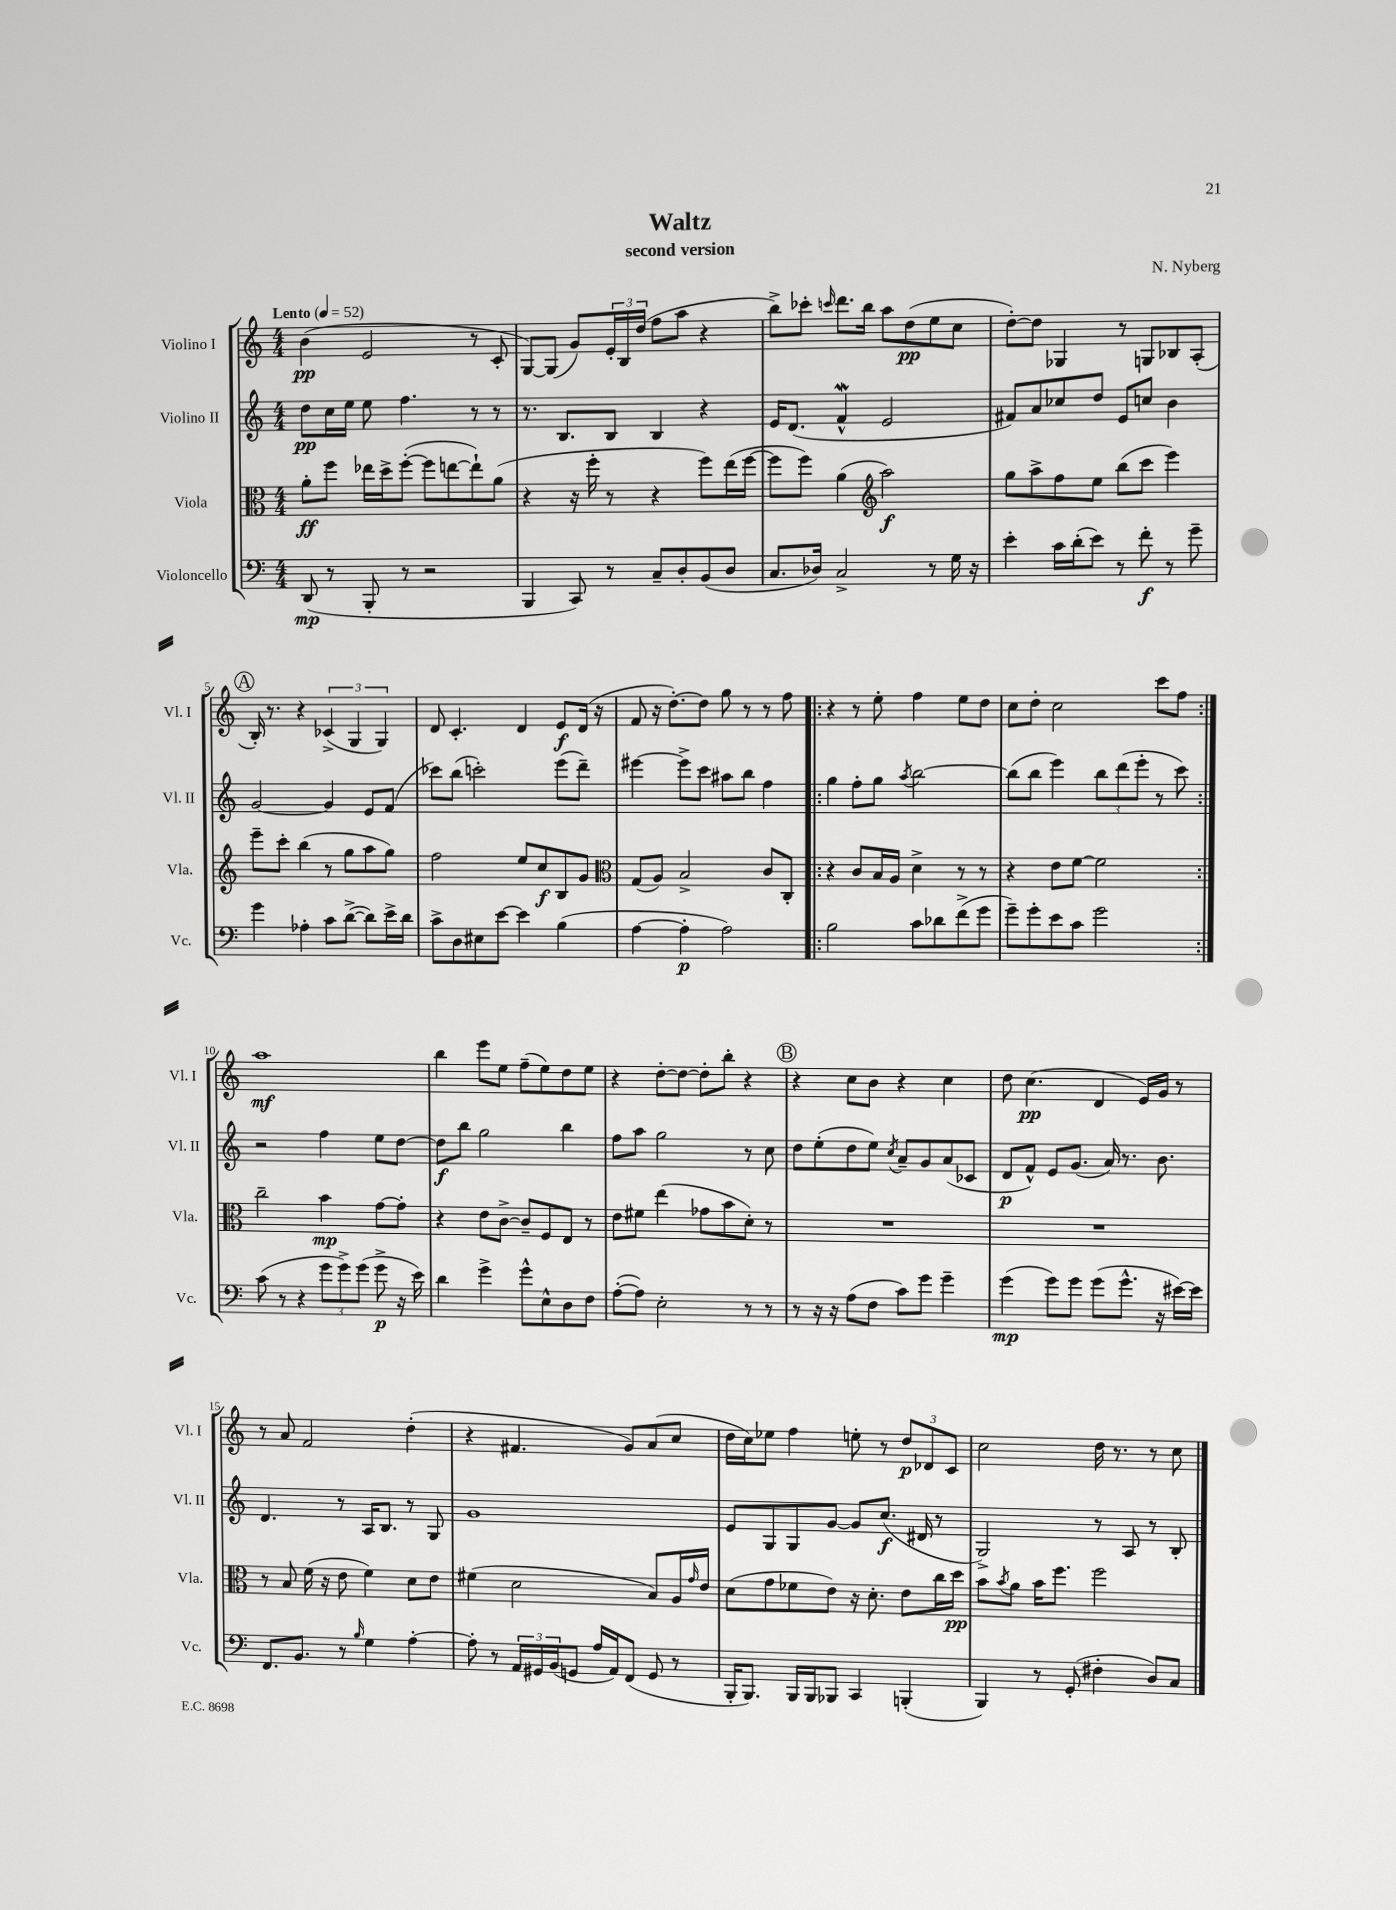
\header { title = "Waltz" composer = "N. Nyberg" subtitle = "second version" }
<<
\new StaffGroup <<
\new Staff = "s0" \with { instrumentName = "Violino I" shortInstrumentName = "Vl. I" } {
    \clef treble \key c \major \numericTimeSignature \time 4/4 \tempo "Lento" 4 = 52
    b'4\pp( e'2 r8 c'8-. |
    g8~) g8( g'8) \tuplet 3/2 { e'16-. b16 d''16( } f''8 a''8 r4 |
    b''8->) ces'''8-. \grace { c'''16 } d'''8. b''16 a''8 d''8\pp( e''8 c''8 |
    d''8~-.) d''8 ges4 r8 g8 bes8 a8-.( |
    \mark \markup { \circle "A" } b16-.) r8. r4 \tuplet 3/2 { ces'4->( g4 g4) } |
    d'8 c'4.-. d'4 e'8\f d'16( r16 |
    f'8 r16 d''8.~-.) d''8 g''8 r8 r8 f''8 |
    \repeat volta 2 { r4 r8 e''8-. f''4 e''8 d''8 |
    c''8 d''8-. c''2 c'''8 f''8 | }
    a''1\mf |
    b''4 e'''8 e''8 f''8--( e''8) d''8 e''8 |
    r4 d''8~-. d''8~ d''8-. b''8-. r4 |
    \mark \markup { \circle "B" } r4 c''8 b'8 r4 c''4 |
    d''8 c''4.\pp( d'4 e'16) g'16 r8 |
    r8 a'8 f'2 d''4-.( |
    r4 fis'4. g'8) a'8( c''8 |
    d''16 c''16) ees''8 f''4 e''8-. r8 \tuplet 3/2 { d''8\p des'8 c'8 } |
    c''2 d''16 r8. r8 c''8 \bar "|." |
}
\new Staff = "s1" \with { instrumentName = "Violino II" shortInstrumentName = "Vl. II" } {
    \clef treble \key c \major \numericTimeSignature \time 4/4
    d''8\pp c''16 e''16 e''8 f''4. r8 r8 |
    r8. b8. b8 b4 r4 |
    e'16 d'8.( f'4-^\mordent e'2 |
    fis'8) a'8 ces''8 d''8 e'8 c''8 b'4 |
    \mark \markup { \circle "A" } g'2~ g'4 e'8 f'8( |
    ces'''8) b''8( c'''2-.) e'''8( d'''8--) |
    eis'''4~ eis'''8-> c'''8 ais''8 b''8 f''4 |
    \repeat volta 2 { g''4 f''8-. g''8 \acciaccatura { a''8 } b''2~ |
    b''8( b''8 e'''4) \tuplet 3/2 { b''8 d'''8( e'''8-. } r8 c'''8) | }
    r2 f''4 e''8 d''8~ |
    d''8\f b''8 g''2 b''4 |
    f''8 a''8 g''2 r8 c''8 |
    \mark \markup { \circle "B" } d''8 e''8-.( d''8 e''8) \acciaccatura { c''8 } a'8-- g'8 a'8( ces'8 |
    d'8\p f'8-^) e'8 g'8.( a'16) r8. b'8. |
    d'4. r8 a16 b8. r8 g8 |
    g'1 |
    e'8 g8 g8 g'8~ g'8 c''8.\f( dis'16 r8 |
    g2->) r8 a8 r8 b8-. \bar "|." |
}
\new Staff = "s2" \with { instrumentName = "Viola" shortInstrumentName = "Vla." } {
    \clef alto \key c \major \numericTimeSignature \time 4/4
    a'8-.\ff f''8 ees''16 d''16-> f''8~-.( f''8 e''8~ e''8-!) a'8( |
    r4 r16 f''16-. r8 r4 f''8) e''16( f''16~ |
    f''8 f''8) a'4( \clef treble a''2\f) |
    g''8 a''8-> f''8 e''8 b''8( c'''8 e'''4) |
    \mark \markup { \circle "A" } e'''8-- c'''8-. b''4( r8 g''8 a''8 g''8) |
    f''2 e''8 c''8\f b8 g'8 |
    \clef alto g8( a8) b2-> c'8 c8-. |
    \repeat volta 2 { r4 c'8 b16 a16 d'4-> r8 r8 |
    r4 e'8 f'8~ f'2 | }
    c''2-- b'4\mp g'8~ g'8-. |
    r4 e'8 c'8~-> c'8-- f8 e8 r8 |
    e'8 fis'8 e''4( ges'8 b'8 d'8-.) r8 |
    \mark \markup { \circle "B" } R1 |
    R1 |
    r8 b8 f'16( r16 e'8 f'4) d'8 e'8 |
    fis'4( d'2 b8) a16 \grace { g'16 } e'16 |
    d'8( g'8 fes'8 e'8) r16 d'8.-. e'8 c''16 d''16\pp |
    b'8 \acciaccatura { b'8 } a'8 b'16 f''8. f''2 \bar "|." |
}
\new Staff = "s3" \with { instrumentName = "Violoncello" shortInstrumentName = "Vc." } {
    \clef bass \key c \major \numericTimeSignature \time 4/4
    d,8\mp( r8 b,,8-. r8 r2 |
    b,,4 c,8) r8 c8-- d8-. b,8( d8 |
    c8. des16) c2-> r8 g16 r16 |
    e'4-. c'16 d'16-.( e'8) r8 f'8-.\f r8 g'8-- |
    \mark \markup { \circle "A" } g'4 aes4-. c'8 d'8~->( d'8) e'16-> d'16 |
    c'8-> d8 eis8 e'8~ e'4 b4( |
    a4~ a4-.\p a2) |
    \repeat volta 2 { b2 c'8 des'8 f'8->( g'8 |
    g'8--) g'8-. e'8 c'8 g'2 | }
    c'8( r8 r4 \tuplet 3/2 { g'8 g'8->) g'8( } g'8->\p r16 e'16) |
    d'4 g'4-> g'8-^ e8-^ d8 f8 |
    a8~-.( a8) e2-. r8 r8 |
    \mark \markup { \circle "B" } r8 r16 r16 a8( f8 c'8) g'8 g'4-- |
    g'4\mp( g'8) g'8 g'8( g'8.-^ r16 eis'16~) eis'16 |
    f,8. b,8. r8 \grace { b16 } g4 a4~-. |
    a8-. r8 \tuplet 3/2 { a,16 gis,16 b,16( } g,8 a16 a,16) f,8( g,8 r8 |
    b,,16-. b,,8.) b,,16 b,,16 bes,,8 c,4 b,,4-.( |
    b,,4) r8 g,8-.( fis4-. d8) c8 \bar "|." |
}
>>
>>
